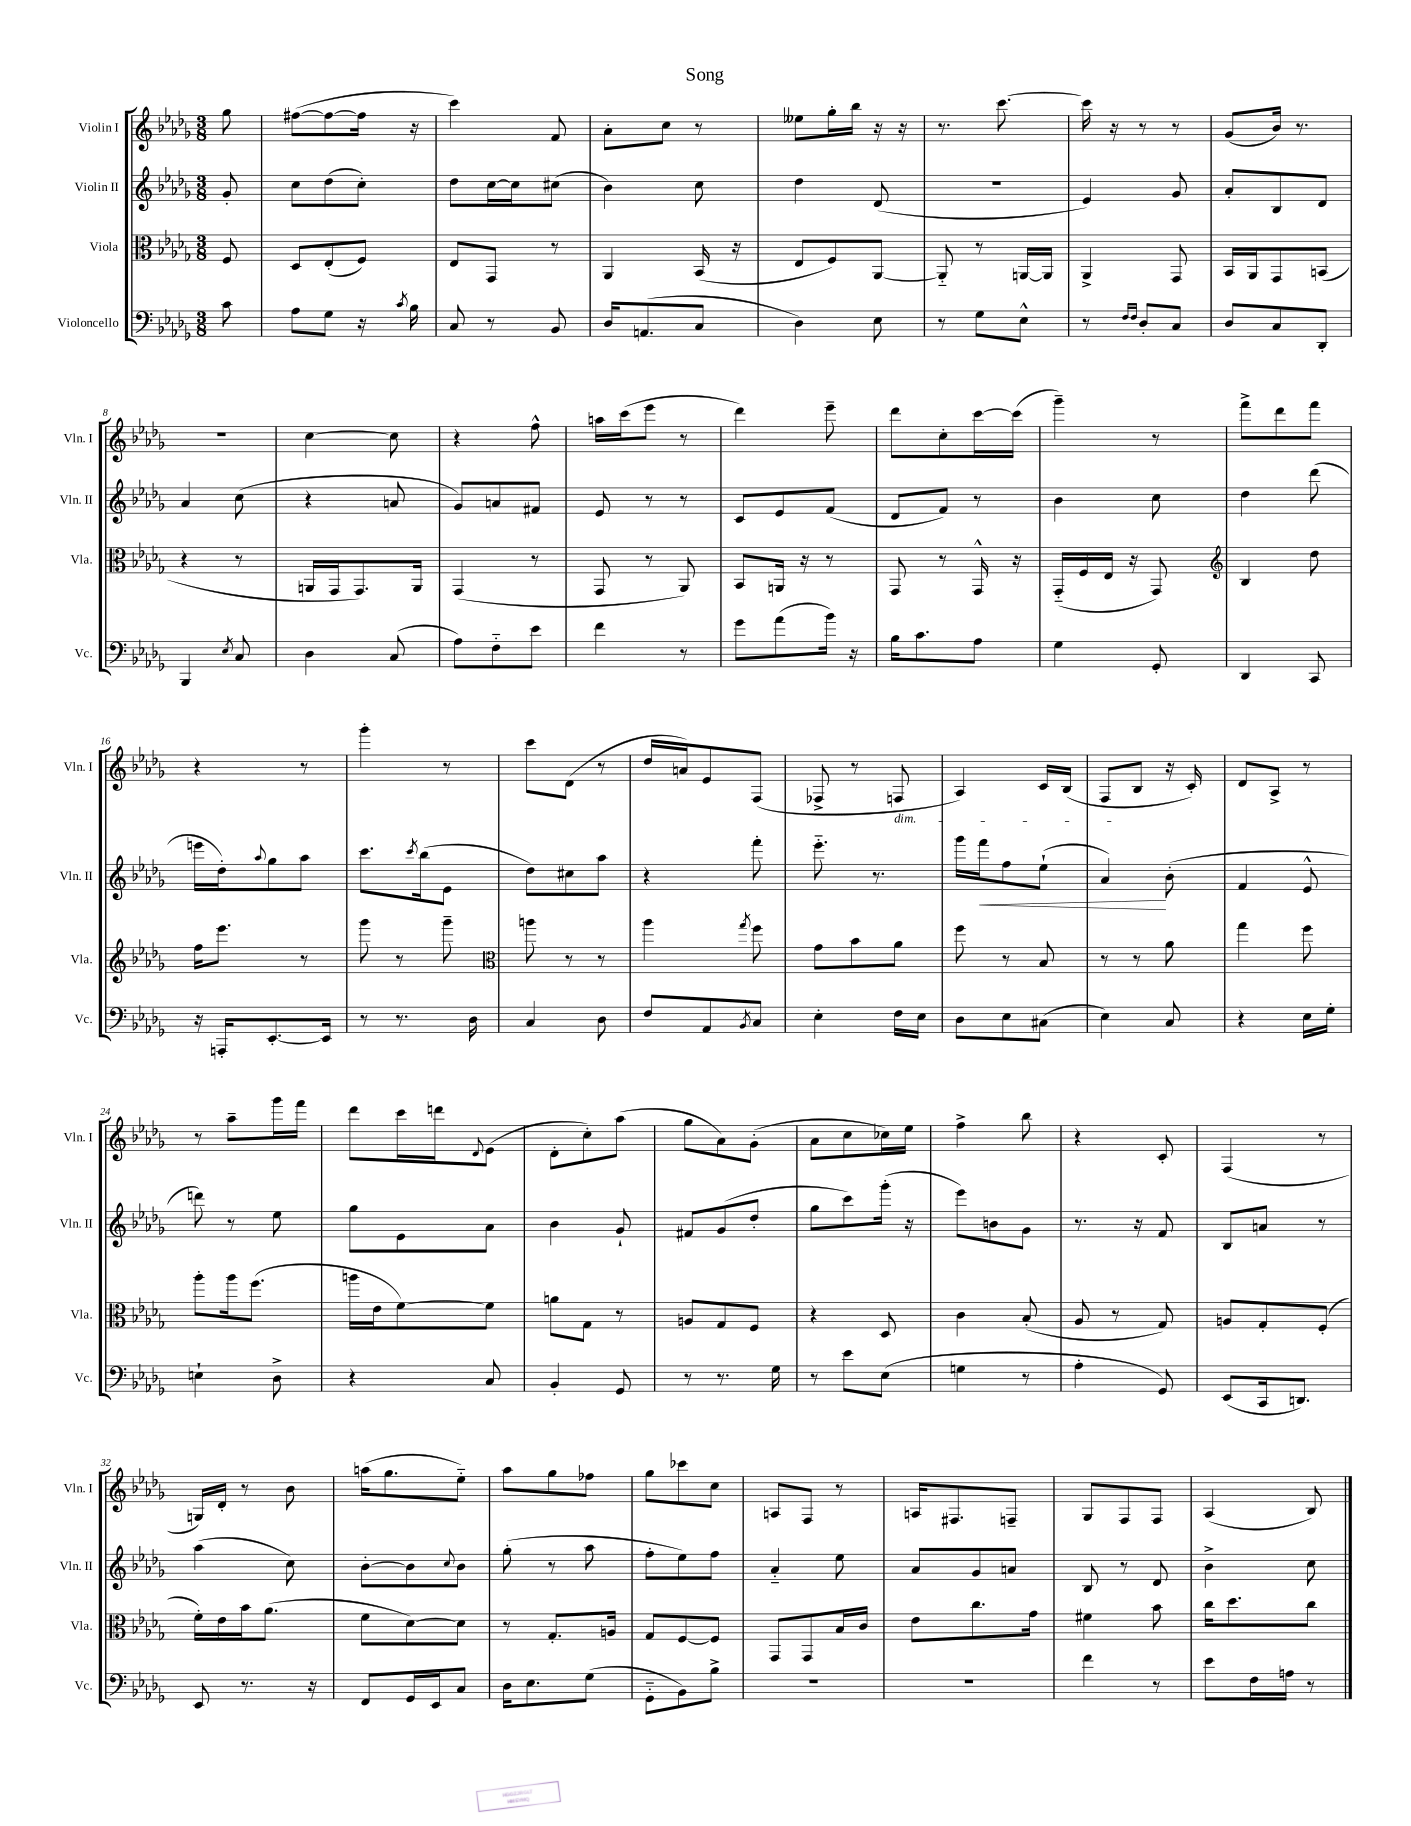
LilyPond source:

\header { title = "Song" }
<<
\new StaffGroup <<
\new Staff = "s0" \with { instrumentName = "Violin I" shortInstrumentName = "Vln. I" } {
    \clef treble \key des \major \numericTimeSignature \time 3/8 \partial 8
    ges''8 |
    fis''8~( fis''8~ fis''16 r16 |
    c'''4) f'8 |
    aes'8-. c''8 r8 |
    eeses''8 ges''16-. bes''16 r16 r16 |
    r8. c'''8.~ |
    c'''16 r16 r8 r8 |
    ges'8( bes'16) r8. |
    R4. |
    c''4~ c''8 |
    r4 f''8-^ |
    a''16 c'''16( ees'''8 r8 |
    des'''4) ees'''8-- |
    des'''8 c''8-. c'''16~ c'''16( |
    ges'''4--) r8 |
    f'''8-> des'''8 f'''8 |
    r4 r8 |
    ges'''4-. r8 |
    c'''8 des'8( r8 |
    des''16 a'16) ees'8 f8( |
    fes8-> r8 f8\dim |
    aes4) c'16 bes16( |
    f8\! bes8 r16 c'16-.) |
    des'8 aes8-> r8 |
    r8 aes''8-- ges'''16 f'''16 |
    des'''8 c'''16 d'''16 \appoggiatura { des'8 } ees'8( |
    des'8-. c''8-.) aes''8( |
    ges''8 aes'8) ges'8-.( |
    aes'8 c''8 ces''16) ees''16 |
    f''4-> bes''8 |
    r4 c'8-. |
    f4( r8 |
    g16) des'16-. r8 bes'8 |
    a''16( ges''8. ees''8-_) |
    aes''8 ges''8 fes''8 |
    ges''8 ces'''8 c''8 |
    a8 f8 r8 |
    a16 fis8. f8-- |
    ges8 f8 f8 |
    aes4( bes8) \bar "|." |
}
\new Staff = "s1" \with { instrumentName = "Violin II" shortInstrumentName = "Vln. II" } {
    \clef treble \key des \major \numericTimeSignature \time 3/8 \partial 8
    ges'8-. |
    c''8 des''8( c''8-.) |
    des''8 c''16~ c''16 cis''8( |
    bes'4) c''8 |
    des''4 des'8( |
    R4. |
    ees'4) ges'8 |
    aes'8-. bes8 des'8 |
    aes'4 c''8( |
    r4 a'8 |
    ges'8) a'8 fis'8 |
    ees'8 r8 r8 |
    c'8 ees'8 f'8( |
    des'8 f'8) r8 |
    bes'4 c''8 |
    des''4 des'''8( |
    e'''16 des''16-.) \appoggiatura { aes''8 } ges''8 aes''8 |
    c'''8. \acciaccatura { c'''8 } bes''16( ees'8 |
    des''8) cis''8 aes''8 |
    r4 f'''8-. |
    ees'''8.-_ r8. |
    ges'''16 f'''16\< f''8 ees''8-!( |
    aes'4\!) bes'8-.( |
    f'4 ees'8-^ |
    d'''8) r8 ees''8 |
    ges''8 ees'8 aes'8 |
    bes'4 ges'8-! |
    fis'8 ges'8( des''8-. |
    ges''8 c'''8) ges'''16-.( r16 |
    ees'''8) b'8 ges'8 |
    r8. r16 f'8 |
    bes8 a'8 r8 |
    aes''4( c''8) |
    bes'8~-. bes'8 \appoggiatura { c''8 } bes'8 |
    ges''8-.( r8 aes''8 |
    f''8-. ees''8) f''8 |
    aes'4-_ ees''8 |
    aes'8 ges'8 a'8 |
    bes8 r8 des'8 |
    bes'4-> c''8 \bar "|." |
}
\new Staff = "s2" \with { instrumentName = "Viola" shortInstrumentName = "Vla." } {
    \clef alto \key des \major \numericTimeSignature \time 3/8 \partial 8
    f8 |
    des8 ees8-.( f8) |
    ees8 ges,8 r8 |
    aes,4 bes,16( r16 |
    ees8 f8) aes,8~ |
    aes,8-_ r8 a,16~ a,16 |
    aes,4-> ges,8 |
    bes,16 aes,16 ges,8 b,8( |
    r4 r8 |
    a,16 ges,16 ges,8.) a,16 |
    ges,4( r8 |
    ges,8 r8 aes,8) |
    bes,8 a,16 r16 r8 |
    ges,8 r8 ges,16-^ r16 |
    ges,16-_( f16 ees16 r16 ges,8) |
    \clef treble bes4 des''8 |
    f''16 ees'''8. r8 |
    ges'''8 r8 ges'''8-- |
    \clef alto a''8 r8 r8 |
    aes''4 \acciaccatura { ges''8 } f''8 |
    ges'8 bes'8 aes'8 |
    f''8 r8 bes8 |
    r8 r8 aes'8 |
    ges''4 f''8 |
    aes''8-. aes''16 f''8.( |
    a''16 ees'16 f'8~) f'8 |
    a'8 ges8 r8 |
    a8 ges8 f8 |
    r4 des8 |
    c'4 bes8-.( |
    aes8 r8 ges8) |
    a8 ges8-. f8-.( |
    f'16-.) ees'16 bes'16 aes'8.( |
    f'8 des'8~) des'8 |
    r8 ges8.-. a16 |
    ges8 f8~ f8 |
    ges,8 ges,8 bes16 c'16 |
    ees'8 c''8. ges'16 |
    fis'4 bes'8 |
    c''16 des''8. c''8 \bar "|." |
}
\new Staff = "s3" \with { instrumentName = "Violoncello" shortInstrumentName = "Vc." } {
    \clef bass \key des \major \numericTimeSignature \time 3/8 \partial 8
    c'8 |
    aes8 ges8 r16 \acciaccatura { c'8 } bes16 |
    c8 r8 bes,8 |
    des16 a,8.( c8 |
    des4) ees8 |
    r8 ges8 ees8-^ |
    r8 \grace { f16 f16 } des8-. c8 |
    des8 c8 des,8-. |
    bes,,4 \acciaccatura { ees8 } c8 |
    des4 c8( |
    aes8) f8-_ ees'8 |
    f'4 r8 |
    ges'8 aes'8( bes'16) r16 |
    bes16 c'8. aes8 |
    ges4 ges,8-. |
    des,4 c,8 |
    r16 a,,16-. ees,8.~-. ees,16 |
    r8 r8. des16 |
    c4 des8 |
    f8 aes,8 \acciaccatura { bes,8 } c8 |
    ees4-. f16 ees16 |
    des8 ees8 cis8( |
    ees4) c8 |
    r4 ees16 ges16-. |
    e4-! des8-> |
    r4 c8 |
    bes,4-. ges,8 |
    r8 r8. ges16 |
    r8 ees'8 ees8( |
    g4 r8 |
    aes4-. ges,8) |
    ees,8( c,16 d,8.) |
    ees,8 r8. r16 |
    f,8 ges,16 ees,16 c8 |
    des16 ees8. ges8( |
    ges,8-_ bes,8) bes8-> |
    R4. |
    R4. |
    f'4 r8 |
    ees'8 f16 a16 r8 \bar "|." |
}
>>
>>
